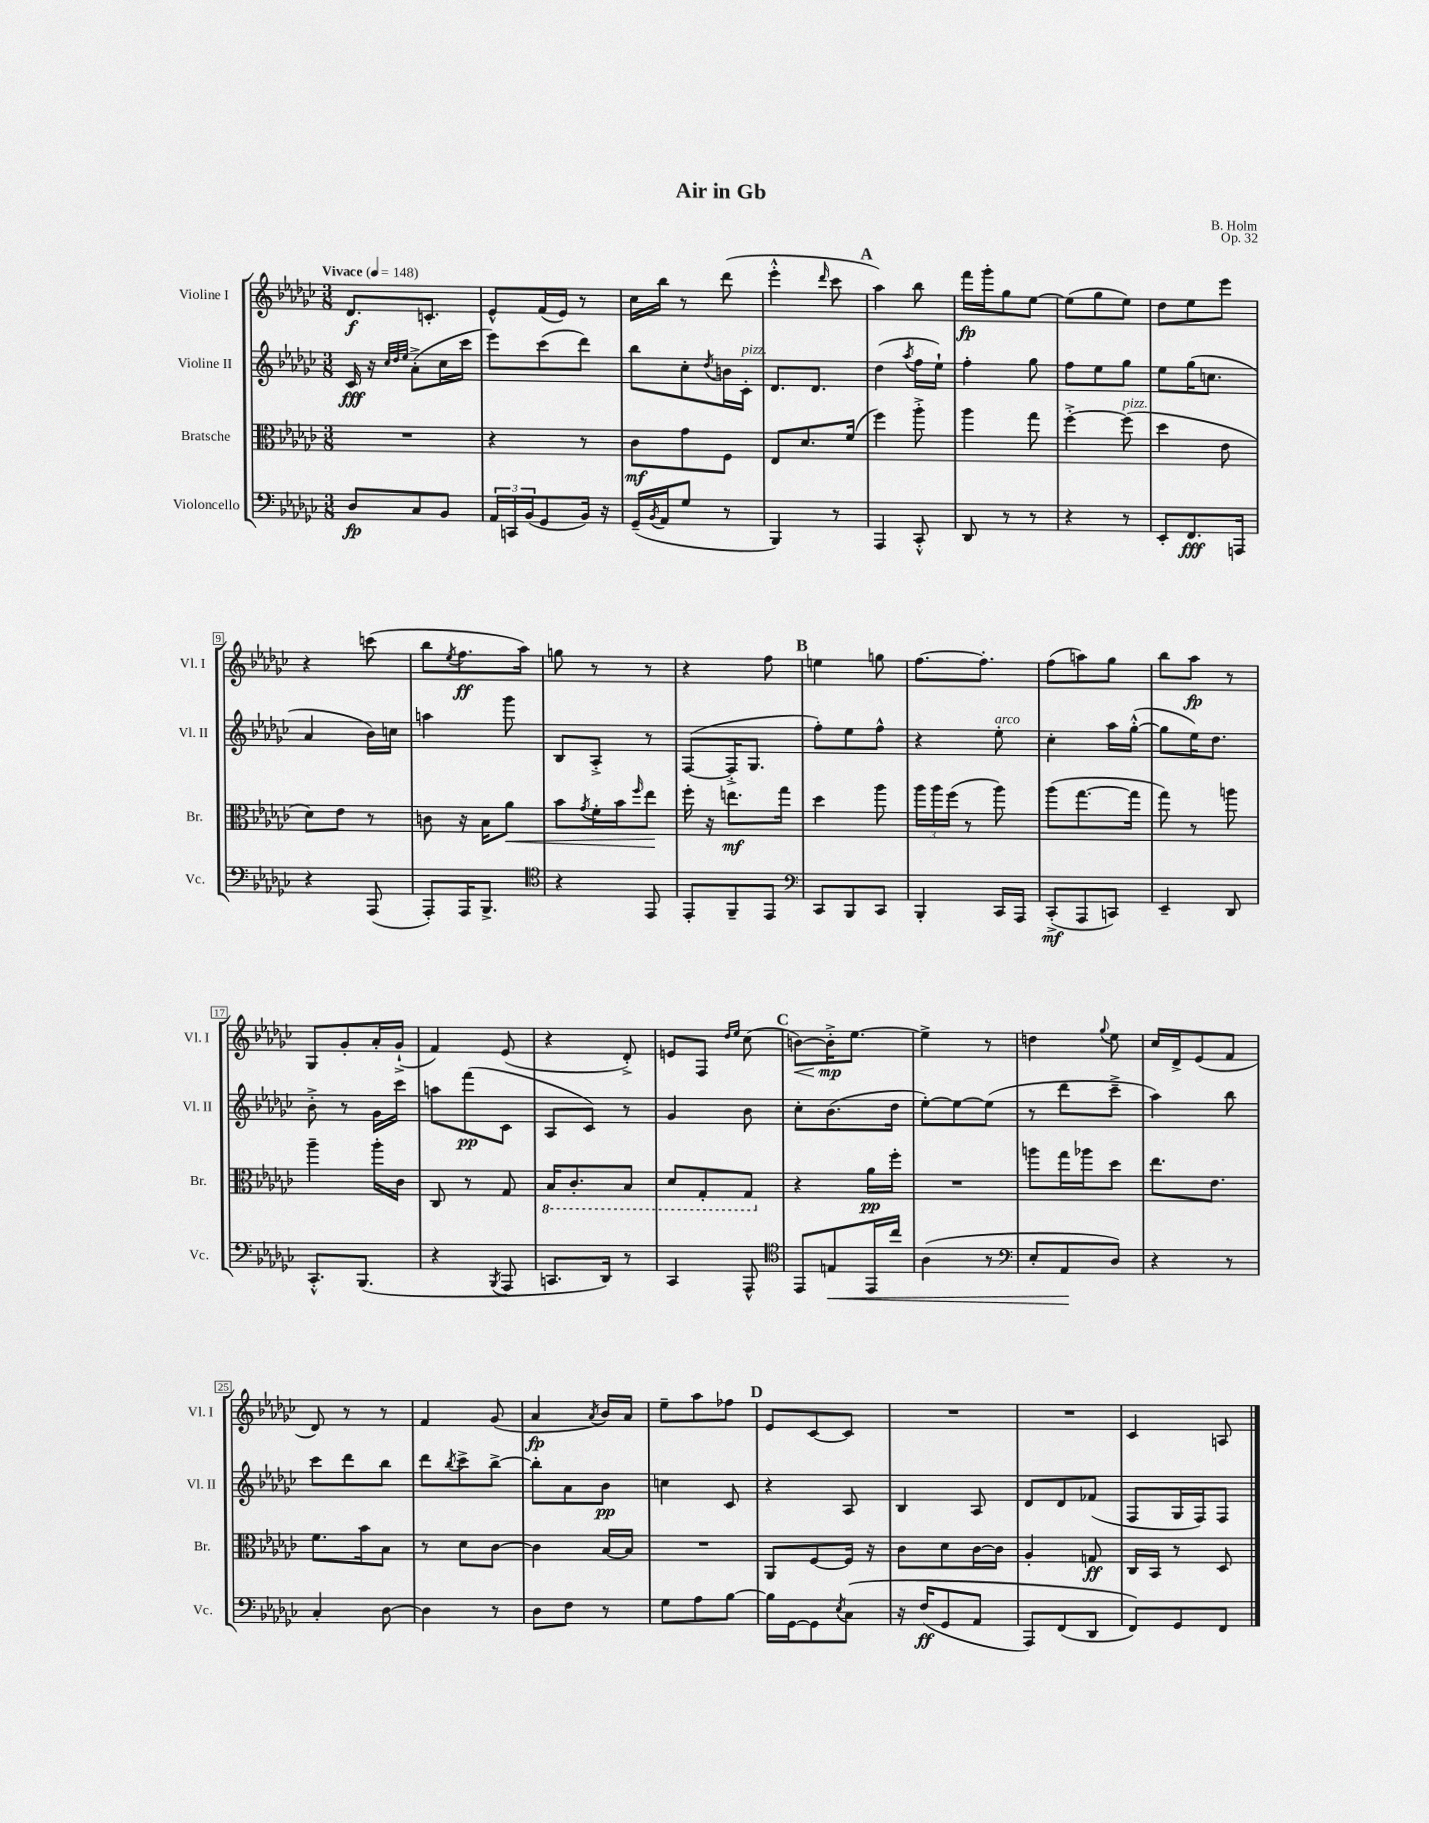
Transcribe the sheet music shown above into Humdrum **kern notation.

**kern	**kern	**kern	**kern
*staff4	*staff3	*staff2	*staff1
*clefF4	*clefC3	*clefG2	*clefG2
*k[b-e-a-d-g-c-]	*k[b-e-a-d-g-c-]	*k[b-e-a-d-g-c-]	*k[b-e-a-d-g-c-]
*M3/8	*M3/8	*M3/8	*M3/8
*MM148	*MM148	*MM148	*MM148
8D-	4.r	16c-	8.d-
.	.	16r	.
.	.	32qqcc-	.
.	.	32qqdd-	.
.	.	32qqee-	.
8C-	.	(8a-'^	.
.	.	.	8.c'
8BB-	.	16cc-	.
.	.	16ccc-	.
=	=	=	=
24AA-	4r	8eee-)	8e-^^
24CC	.	.	.
(24BB-	.	.	.
8GG-	.	(8ccc-	(16f
.	.	.	16e-)
16BB-)	8r	8ddd-)	8r
16r	.	.	.
=	=	=	=
(16GG-~	8c-	8bb-	16cc-
8qBB-	.	.	.
16AA-	.	.	16bb-
8G-	8g-	8cc-'	8r
.	.	8qdd-	.
8r	8F	16b	(8ddd-
.	.	16c-'	.
=	=	=	=
4BBB-)	8E-	8.d-	4eee-'^^
.	8.d-	.	.
.	.	8.d-	.
.	.	.	16qqddd-
8r	.	.	8ccc-
.	(16f	.	.
=	=	=	=
4AAA-	4ff)	(4dd-	4aa-)
.	.	8qaa-	.
8CC-'^^	8aa-'^	16ff	8bb-
.	.	16ee-`)	.
=	=	=	=
8DD-	4aa-	4ff'	16fff
.	.	.	16ggg-'
8r	.	.	8gg-
8r	8gg-	8gg-	[8ee-
=	=	=	=
4r	[4ff'^	8ff	(8ee-]
.	.	8ee-	8gg-
8r	(8ff]	8gg-	8ee-)
=	=	=	=
8EE-'	4dd-	8ee-	8dd-
8.FF	.	(16gg-	8ee-
.	.	8.cc	.
.	8e-	.	8eee-
16AAA	.	.	.
=	=	=	=
4r	8d-)	4a-	4r
.	8e-	.	.
(8AAA-	8r	16b-)	(8ccc
.	.	16cc	.
=	=	=	=
8AAA-')	8c	4aa	8bb-
.	.	.	8qee-
16AAA-	16r	.	8.ff
8.BBB-^	16B-	.	.
.	8a-	8ggg-	.
.	.	.	16aa-)
=	=	=	=
*clefC4	*	*	*
4r	8b-	8B-	8gg
.	8qg-	.	.
.	16f'	8A-'^	8r
.	16b-	.	.
.	16qqff	.	.
8EE-	8ee-	8r	8r
=	=	=	=
8EE-'	16ff'	([8F	4r
.	16r	.	.
8FF~	8.ee	16F'^]	.
.	.	8.G-	.
8EE-	.	.	8ff
.	16gg-	.	.
=	=	=	=
*clefF4	*	*	*
8CC-	4dd-	8ff')	4ee
8BBB-	.	8ee-	.
8CC-	8aa-	8ff^^	8gg
=	=	=	=
4BBB-'	24aa-	4r	[8.ff
.	24aa-	.	.
.	(24ff	.	.
.	8r	.	.
.	.	.	8.ff']
16CC-	8aa-)	8ee-'	.
16AAA-	.	.	.
=	=	=	=
(8CC-'^	(8aa-	4cc-'	(8ff
8AAA-	[8.gg-	.	8aa)
8CC)	.	16aa-	8gg-
.	16gg-]	([16gg-'^^	.
=	=	=	=
4EE-~	8gg-)	8gg-]	8bb-
.	8r	16ee-)	8aa-
.	.	8.dd-	.
8DD-	8aa	.	8r
=	=	=	=
8.CC-'^^	4aa-~	8b-'^	8G-
.	.	8r	8g-'
(8.BBB-	.	.	.
.	16aa-'	16g-	16a-'
.	16c-	16ccc-	(16g-`^
=	=	=	=
4r	8C-	8aa	4f)
.	8r	(8fff	.
8qBBB-	.	.	.
8AAA-	8G-	8c-	(8e-
=	=	=	=
8.CC	16BB-	8A-	4r
.	8.C-'	.	.
.	.	8c-)	.
16DD-)	.	.	.
8r	8BB-	8r	8d-'^)
=	=	=	=
4CC-	8D-	4g-	8e
.	8GG-'	.	8F
.	.	.	16qqdd-
.	.	.	16qqee-
8AAA-^^	8GG-	8b-	(8cc-
=	=	=	=
*clefC4	*	*	*
8EE-	4r	8cc-'	[8b)
8E	.	(8.b-	16b'^]
.	.	.	[8.ee-
16EE-	16a-	.	.
16cc-	16ff'	16dd-	.
=	=	=	=
(4A-	4.r	[8ee-')	4ee-^]
.	.	8ee-_	.
8r	.	(8ee-]	8r
=	=	=	=
*clefF4	*	*	*
8E-'	8aa	8r	4dd
8AA-	16gg-	8ddd-	.
.	16aa-	.	.
.	.	.	8qqgg-
8D-)	8dd-	8ccc-~^	8ee-
=	=	=	=
4r	8.ee-	4aa-)	16cc-
.	.	.	16d-^
.	.	.	(8e-
.	8.e-	.	.
8r	.	8bb-	8f
=	=	=	=
4C-'	8.f	8ccc-	8d-)
.	.	8ddd-	8r
.	16b-	.	.
[8D-	8B-	8bb-	8r
=	=	=	=
4D-]	8r	8ddd-	4f
.	.	8qbb-	.
.	8d-	8ccc-^	.
8r	[8c-	[8bb-^	(8g-
=	=	=	=
8D-	4c-]	8bb-']	4a-
8F	.	8a-	.
.	.	.	8qa-
8r	[16B-	8b-	16b-)
.	16B-]	.	16a-
=	=	=	=
8G-	4.r	4cc	8ee-~
8A-	.	.	8aa-
[8B-	.	8c-	8ff-
=	=	=	=
16B-]	8AA-	4r	8e-
[16GG-	.	.	.
8GG-]	[8F	.	[8c-
8qE-	.	.	.
&(8C-	16F]	8A-	8c-]
.	16r	.	.
=	=	=	=
16r	8c-	4B-	4.r
(16F	.	.	.
8GG-	8d-	.	.
8AA-	[16c-	8A-	.
.	16c-]	.	.
=	=	=	=
8AAA-)	4A-'	8d-	4.r
(8FF	.	8d-	.
8DD-	8G	(8f-	.
=	=	=	=
8FF)&)	16C-	8F	4c-
.	16BB-	.	.
8GG-	8r	16G-	.
.	.	16F)	.
8FF	8D-	8F	8A
==	==	==	==
*-	*-	*-	*-
